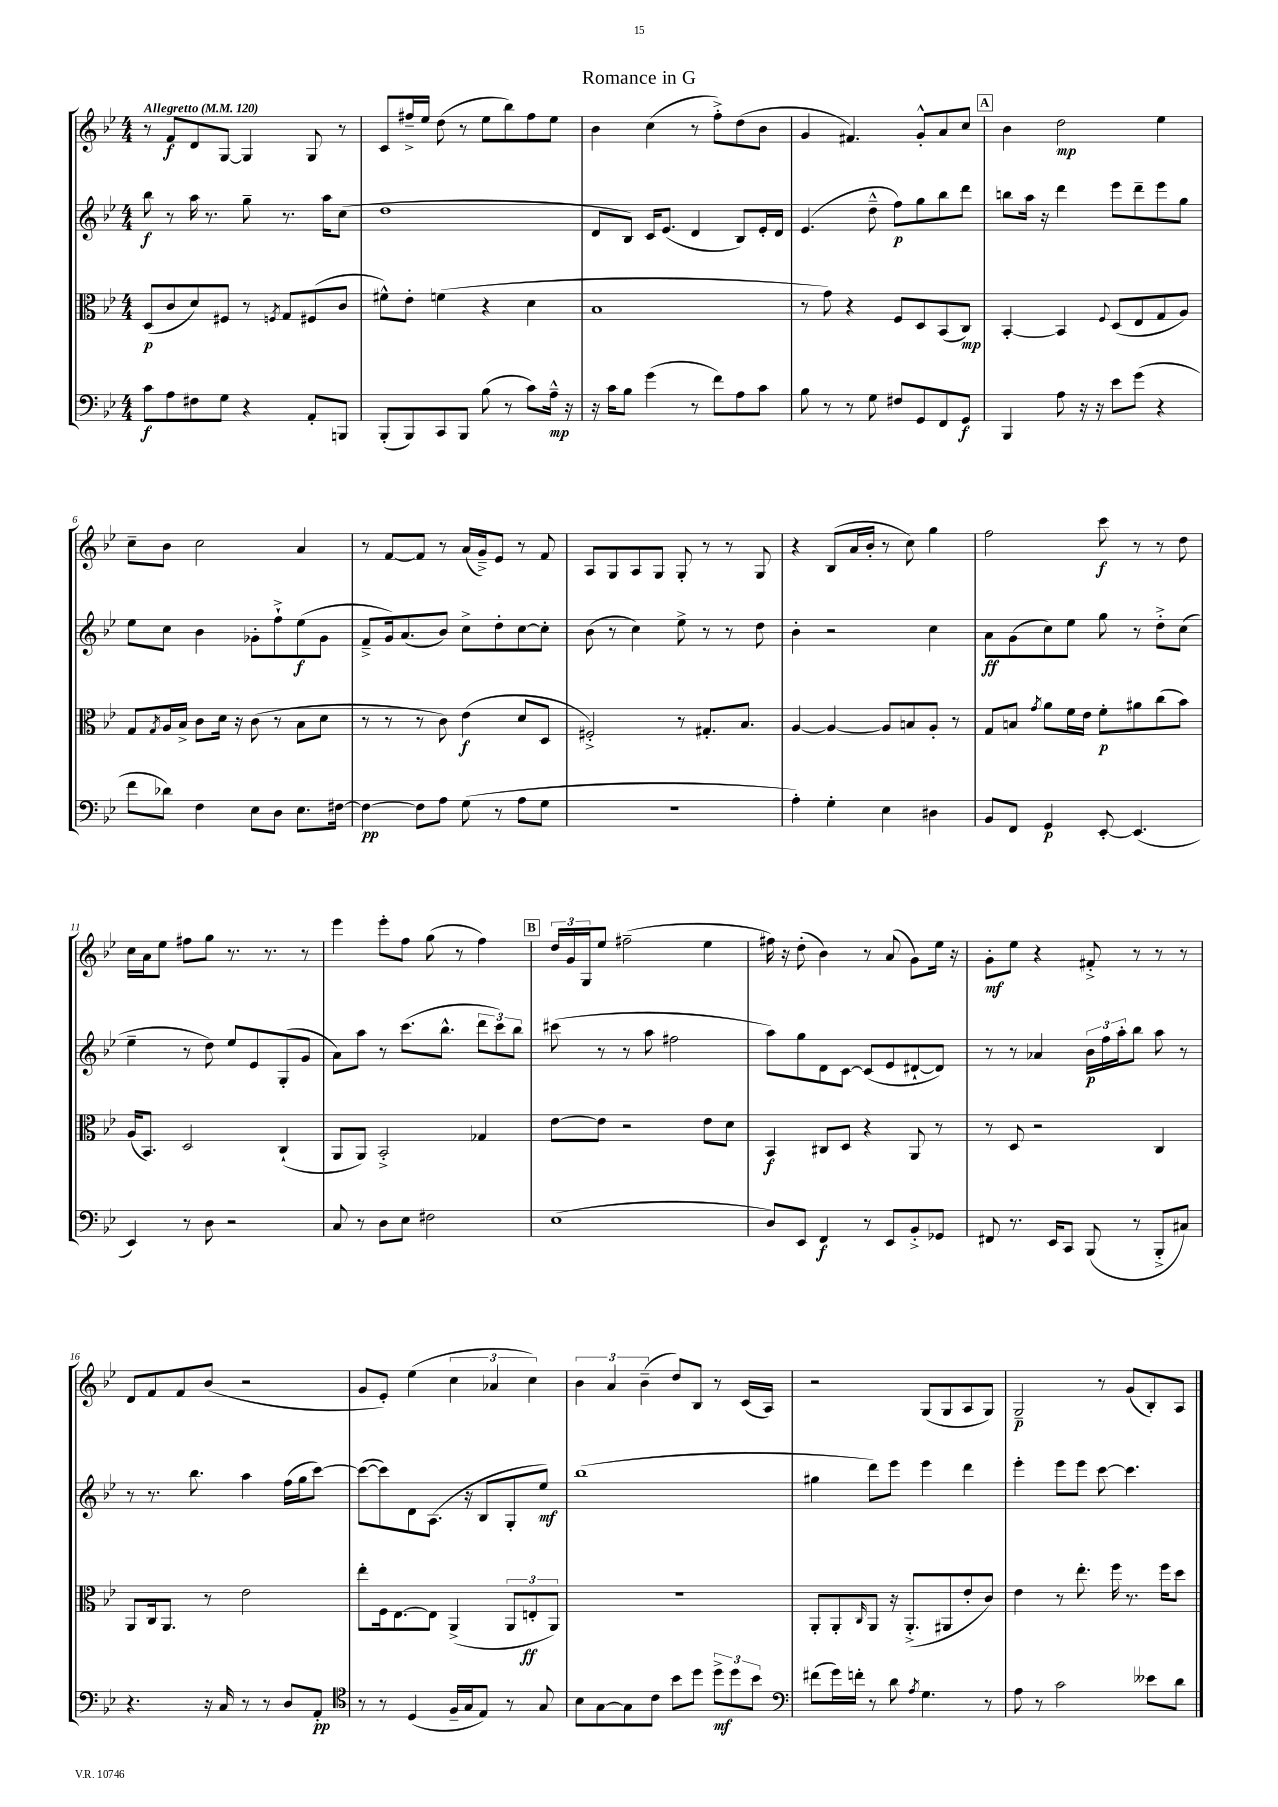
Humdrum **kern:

**kern	**dynam	**kern	**dynam	**kern	**dynam	**kern	**dynam
*part4	*part4	*part3	*part3	*part2	*part2	*part1	*part1
*staff4	*staff4	*staff3	*staff3	*staff2	*staff2	*staff1	*staff1
*clefF4	*	*clefC3	*	*clefG2	*	*clefG2	*
*k[b-e-]	*	*k[b-e-]	*	*k[b-e-]	*	*k[b-e-]	*
*M4/4	*	*M4/4	*	*M4/4	*	*M4/4	*
*MM120	*	*MM120	*	*MM120	*	*MM120	*
=1	=1	=1	=1	=1	=1	=1	=1
!	!	!	!	!	!	!LO:TX:a:B:t=Allegretto	!
8c\L	f	(8D/L	p	8bb-\	f	8r	.
8A\	.	8c/	.	8r	.	8f/L	f
8F#X\	.	8d/)	.	16aa\	.	8d/	.
.	.	.	.	8.r	.	.	.
8G\J	.	8F#X/J	.	.	.	[8G/J	.
4r	.	8r	.	8gg~\	.	4G/]	.
.	.	8qFn/	.	.	.	.	.
.	.	8G/L	.	8.r	.	.	.
8AA'/L	.	(8F#X/	.	.	.	8G/	.
.	.	.	.	16aa\KL	.	.	.
8BBBn/J	.	8c/J	.	(8cc\J	.	8r	.
=2	=2	=2	=2	=2	=2	=2	=2
(8BBB-'/L	.	8f#X^^\L)	.	1dd	.	8c/L	.
8BBB-/)	.	8e-'\J	.	.	.	16ff#X~^/L	.
.	.	.	.	.	.	16ee-/JJ	.
8CC/	.	(4fn\	.	.	.	(8dd\	.
8BBB-/J	.	.	.	.	.	8r	.
(8B-\	.	4r	.	.	.	8ee-\L	.
8r	.	.	.	.	.	8bb-\)	.
8c\L)	.	4d\	.	.	.	8ff#\	.
16A~^^\Jk	mp	.	.	.	.	8ee-\J	.
16r	.	.	.	.	.	.	.
=3	=3	=3	=3	=3	=3	=3	=3
16r	.	1B-	.	8d/L	.	4b-\	.
16c\KL	.	.	.	.	.	.	.
8B-\J	.	.	.	8B-/J)	.	.	.
(4g\	.	.	.	16c/KL	.	(4cc\	.
.	.	.	.	(8.e-/J	.	.	.
8r	.	.	.	4d/	.	8r	.
8f\L)	.	.	.	.	.	8ff'^\L)	.
8A\	.	.	.	8B-/L)	.	(8dd\	.
8c\J	.	.	.	16e-'/L	.	8b-\J	.
.	.	.	.	16d/JJ	.	.	.
=4	=4	=4	=4	=4	=4	=4	=4
8B-\	.	8r	.	(4.e-/	.	4g/	.
8r	.	8g\)	.	.	.	.	.
8r	.	4r	.	.	.	4.f#X/)	.
8G\	.	.	.	8dd~^^\	.	.	.
8F#X/L	.	8F/L	.	8ff\L)	p	.	.
8GG/	.	8D/	.	8gg\	.	8g'^^/L	.
8FF/	.	(8BB-/	.	8bb-\	.	8a/	.
8GG/J	f	8C/J)	mp	8ddd\J	.	8cc/J	.
!!LO:REH:place=s1:t=A
=5	=5	=5	=5	=5	=5	=5	=5
4BBB-/	.	[4BB-'/	.	8bbn\L	.	4b-\	.
.	.	.	.	16aa\Jk	.	.	.
.	.	.	.	16r	.	.	.
8A\	.	4BB-/]	.	4ddd\	.	2dd\	mp
16r	.	.	.	.	.	.	.
16r	.	.	.	.	.	.	.
.	.	8qqF/	.	.	.	.	.
8e-\L	.	(8D/L	.	8eee-\L	.	.	.
(8g\J	.	8E-/	.	8ddd~\	.	.	.
4r	.	8G/	.	8eee-\	.	4ee-\	.
.	.	8A/J)	.	8gg\J	.	.	.
!!LO:LB:g=z
=6	=6	=6	=6	=6	=6	=6	=6
8f\L	.	8G/L	.	8ee-\L	.	8cc~\L	.
.	.	8qG/	.	.	.	.	.
8d-X\J)	.	16A/L	.	8cc\J	.	8b-\J	.
.	.	16B-^/JJ	.	.	.	.	.
4F\	.	8c\L	.	4b-\	.	2cc\	.
.	.	16d\Jk	.	.	.	.	.
.	.	16r	.	.	.	.	.
8E-\L	.	(8c\	.	8g-X'\L	.	.	.
8D\J	.	8r	.	8ff`^\	.	.	.
8.E-\L	.	8B-\L	.	(8ee-\	f	4a/	.
.	.	8d\J	.	8g-\J	.	.	.
[16F#X\Jk	.	.	.	.	.	.	.
=7	=7	=7	=7	=7	=7	=7	=7
4F#\_	pp	8r	.	8f~^/L	.	8r	.
.	.	8r	.	16g/k)	.	[8f/L	.
.	.	.	.	(8.a/	.	.	.
8F#\L]	.	8r	.	.	.	8f/J]	.
8A\J	.	8c\)	.	8b-/J)	.	8r	.
(8G\	.	(4e-\	f	8cc^\L	.	(16a/LL	.
.	.	.	.	.	.	16g~^/J)	.
8r	.	.	.	8dd'\	.	8e-/J	.
8A\L	.	8d/L	.	[8cc\	.	8r	.
8G\J	.	8D/J	.	8cc'\J]	.	8f/	.
=8	=8	=8	=8	=8	=8	=8	=8
1r	.	2F#X'^/)	.	(8b-\	.	8A/L	.
.	.	.	.	8r	.	8G/	.
.	.	.	.	4cc\)	.	8A/	.
.	.	.	.	.	.	8G/J	.
.	.	8r	.	8ee-^\	.	8G'/	.
.	.	8.G#X'/L	.	8r	.	8r	.
.	.	.	.	8r	.	8r	.
.	.	8.B-/J	.	.	.	.	.
.	.	.	.	8dd\	.	8G/	.
=9	=9	=9	=9	=9	=9	=9	=9
4A'\)	.	[4A/	.	4b-'\	.	4r	.
4G'\	.	4A/_	.	2r	.	(8B-/L	.
.	.	.	.	.	.	16a/L	.
.	.	.	.	.	.	16b-'/JJ	.
4E-\	.	8A/L]	.	.	.	8r	.
.	.	8Bn/	.	.	.	8cc\)	.
4D#X\	.	8A'/J	.	4cc\	.	4gg\	.
.	.	8r	.	.	.	.	.
=10	=10	=10	=10	=10	=10	=10	=10
8BB-/L	.	8G/L	.	8a\L	ff	2ff\	.
8FF/J	.	8Bn/J	.	(8g\	.	.	.
.	.	8qg/	.	.	.	.	.
4GG/	p	8a\L	.	8cc\)	.	.	.
.	.	16f\L	.	8ee-\J	.	.	.
.	.	16e-\JJ	.	.	.	.	.
[8EE-'/	.	8f'\L	p	8gg\	.	8ccc\	f
(4.EE-/]	.	8a#X\	.	8r	.	8r	.
.	.	(8cc\	.	8dd'^\L	.	8r	.
.	.	8b-\J)	.	(8cc\J	.	8dd\	.
!!LO:LB:g=z
=11	=11	=11	=11	=11	=11	=11	=11
4EE-/)	.	(16A/KL	.	4ee-~\	.	16cc\LL	.
.	.	8.BB-/J)	.	.	.	16a\J	.
.	.	.	.	.	.	8ee-\J	.
8r	.	2D/	.	8r	.	8ff#X\L	.
8D\	.	.	.	8dd\)	.	8gg\J	.
2r	.	.	.	8ee-/L	.	8.r	.
.	.	.	.	8e-/	.	.	.
.	.	.	.	.	.	8.r	.
.	.	(4C`/	.	(8G'/	.	.	.
.	.	.	.	8g/J	.	8r	.
=12	=12	=12	=12	=12	=12	=12	=12
8C/	.	8AA/L	.	8a\L)	.	4eee-\	.
8r	.	8AA/J)	.	8aa\J	.	.	.
8D\L	.	2BB-'^/	.	8r	.	8eee-'\L	.
8E-\J	.	.	.	(8.ccc\L	.	8ff\J	.
2F#X\	.	.	.	.	.	(8gg\	.
.	.	.	.	8.bb-^^\J	.	.	.
.	.	.	.	.	.	8r	.
.	.	4G-X/	.	12ddd\L	.	4ff\)	.
.	.	.	.	12ccc\)	.	.	.
.	.	.	.	12bb-\J	.	.	.
!!LO:REH:place=s1:t=B
=13	=13	=13	=13	=13	=13	=13	=13
(1E-	.	[8e-\L	.	(8ccc#X\	.	24dd/LL	.
.	.	.	.	.	.	24g/	.
.	.	.	.	.	.	24G/J	.
.	.	8e-\J]	.	8r	.	8ee-/J	.
.	.	2r	.	8r	.	(2ff#X~\	.
.	.	.	.	8aa\	.	.	.
.	.	.	.	2ff#X\	.	.	.
.	.	8e-\L	.	.	.	4ee-\	.
.	.	8d\J	.	.	.	.	.
=14	=14	=14	=14	=14	=14	=14	=14
8D/L)	.	4BB-/	f	8aa\L)	.	16ff#X\)	.
.	.	.	.	.	.	16r	.
8EE-/J	.	.	.	8gg\	.	(8dd'\	.
4FF/	f	8C#X/L	.	8d\	.	4b-\)	.
.	.	8D/J	.	[8c\J	.	.	.
8r	.	4r	.	(8c/L]	.	8r	.
8EE-/L	.	.	.	8e-/	.	(8a/	.
8BB-'^/	.	8AA/	.	[8d#X`/	.	8g\L)	.
8GG-X/J	.	8r	.	8d#/J])	.	16ee-\Jk	.
.	.	.	.	.	.	16r	.
=15	=15	=15	=15	=15	=15	=15	=15
8FF#X/	.	8r	.	8r	.	8g'\L	mf
8.r	.	8D/	.	8r	.	8ee-\J	.
.	.	2r	.	4a-X/	.	4r	.
16EE-/KL	.	.	.	.	.	.	.
8CC/J	.	.	.	.	.	.	.
(8BBB-/	.	.	.	24b-\LL	p	8f#X'^/	.
.	.	.	.	24ff\	.	.	.
.	.	.	.	24aa'\J	.	.	.
8r	.	.	.	8bb-\J	.	8r	.
8BBB-'^/L	.	4C/	.	8aa\	.	8r	.
8C#X/J)	.	.	.	8r	.	8r	.
!!LO:LB:g=z
=16	=16	=16	=16	=16	=16	=16	=16
4.r	.	8AA/L	.	8r	.	8d/L	.
.	.	16C/k	.	8.r	.	8f/	.
.	.	8.AA/J	.	.	.	.	.
.	.	.	.	.	.	8f/	.
.	.	.	.	8.bb-\	.	.	.
16r	.	8r	.	.	.	(8b-/J	.
16C/	.	.	.	.	.	.	.
8r	.	2e-\	.	4aa\	.	2r	.
8r	.	.	.	.	.	.	.
8D/L	.	.	.	(16ff\LL	.	.	.
.	.	.	.	16gg\J	.	.	.
8AA'/J	pp	.	.	[8ccc\J)	.	.	.
=17	=17	=17	=17	=17	=17	=17	=17
*clefC4	*	*	*	*	*	*	*
8r	.	8ee-'\L	.	(8ccc\L_	.	8g/L	.
8r	.	16F\k	.	8ccc\])	.	8e-'/J)	.
.	.	[8.E-\	.	.	.	.	.
(4D/	.	.	.	8d\	.	(4ee-\	.
.	.	8E-\J]	.	(8.A\J	.	.	.
16F~/LL	.	(4AA^/	.	.	.	6cc\	.
16G/J	.	.	.	16r	.	.	.
8E-/J)	.	.	.	8B-/L	.	.	.
.	.	.	.	.	.	6a-X/	.
8r	.	12AA/L	.	8G'/	.	.	.
.	.	12En'/	ff	.	.	6cc\)	.
8G/	.	.	.	8ee-/J)	mf	.	.
.	.	12AA/J)	.	.	.	.	.
=18	=18	=18	=18	=18	=18	=18	=18
8B-\L	.	1r	.	(1bb-	.	6b-\	.
[8G\	.	.	.	.	.	.	.
.	.	.	.	.	.	6a/	.
8G\]	.	.	.	.	.	.	.
.	.	.	.	.	.	(6b-~\	.
8c\J	.	.	.	.	.	.	.
8b-\L	.	.	.	.	.	8dd/L)	.
8dd\J	.	.	.	.	.	8B-/J	.
12dd^\L	mf	.	.	.	.	8r	.
12dd\	.	.	.	.	.	.	.
.	.	.	.	.	.	(16c/LL	.
12b-\J	.	.	.	.	.	.	.
.	.	.	.	.	.	16A/JJ)	.
=19	=19	=19	=19	=19	=19	=19	=19
*clefF4	*	*	*	*	*	*	*
(8f#X\L	.	8AA'/L	.	4gg#X\	.	2r	.
16g\L)	.	8AA'/	.	.	.	.	.
16fn'\JJ	.	.	.	.	.	.	.
.	.	16qqC/	.	.	.	.	.
8r	.	8AA/J	.	8ddd\L)	.	.	.
8d\	.	16r	.	8eee-\J	.	.	.
.	.	(8.AA'^/L	.	.	.	.	.
8qA/	.	.	.	.	.	.	.
4.G\	.	.	.	4eee-\	.	(8G/L	.
.	.	8AA#X/	.	.	.	8G/	.
.	.	8e-'/	.	4ddd\	.	8A/	.
8r	.	8c/J)	.	.	.	8G/J)	.
=20	=20	=20	=20	=20	=20	=20	=20
8A\	.	4e-\	.	4eee-'\	.	2G~/	p
8r	.	.	.	.	.	.	.
2c\	.	8r	.	8eee-\L	.	.	.
.	.	8.ee-'\	.	8eee-\J	.	.	.
.	.	.	.	[8ccc\	.	8r	.
.	.	16ff\	.	.	.	.	.
.	.	8.r	.	4.ccc\]	.	(8g/L	.
8e--X\L	.	.	.	.	.	8B-'/)	.
.	.	16ff\KL	.	.	.	.	.
8d\J	.	8dd\J	.	.	.	8A/J	.
==	==	==	==	==	==	==	==
*-	*-	*-	*-	*-	*-	*-	*-
